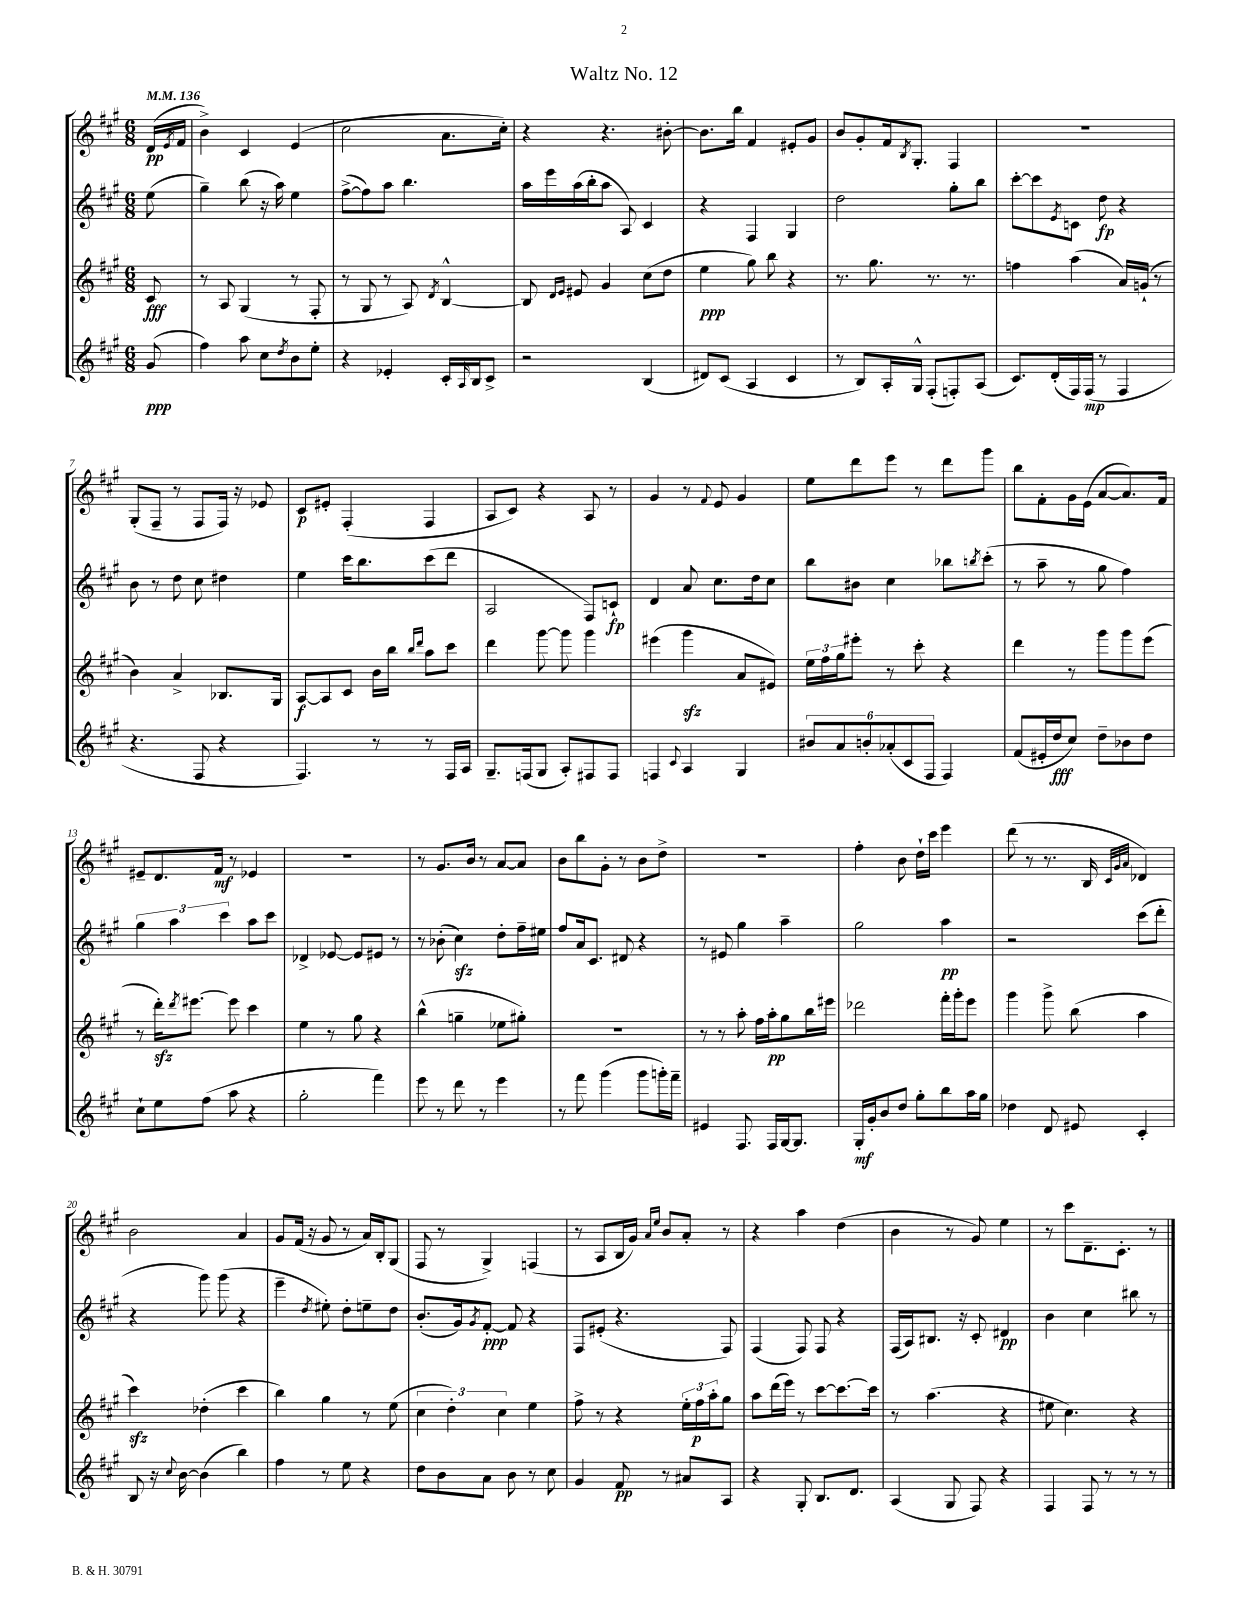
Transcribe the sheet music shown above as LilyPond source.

\header { title = "Waltz No. 12" }
<<
\new StaffGroup <<
\new Staff = "s0" {
    \clef treble \key a \major \numericTimeSignature \time 6/8 \partial 8 \tempo 4 = 136
    d'16\pp( \acciaccatura { e'8 } fis'16 |
    b'4->) cis'4 e'4( |
    cis''2 a'8. cis''16-.) |
    r4 r4. bis'8~-. |
    bis'8. b''16 fis'4 eis'8-. gis'8 |
    b'8 gis'8-. fis'16 \acciaccatura { b8 } gis8.-. fis4 |
    R2. |
    gis8-.( fis8-- r8 fis8 fis16) r16 ees'8 |
    cis'8\p eis'8-. fis4-.( fis4 |
    a8 cis'8) r4 a8 r8 |
    gis'4 r8 \appoggiatura { fis'8 } e'8 gis'4 |
    e''8 d'''8 e'''8 r8 d'''8 gis'''8 |
    b''8 fis'8-. gis'16 e'16( a'8~ a'8.) fis'16 |
    eis'8-- d'8. fis'16\mf r8 ees'4 |
    R2. |
    r8 gis'8. b'16 r8 a'8~ a'8 |
    b'8 b''8 gis'8-. r8 b'8 d''8-> |
    R2. |
    fis''4-. b'8 d''16-! cis'''16 e'''4 |
    d'''8( r8 r8. b16 \grace { cis'32 gis'32 a'32 } des'4) |
    b'2 a'4 |
    gis'8 fis'16( r16 gis'8 r8 a'16) b16-. gis8( |
    fis8 r8 gis4->) f4( |
    r8 a8 b16 gis'16) \grace { a'16 e''16 } b'8 a'8-. r8 |
    r4 a''4 d''4( |
    b'4 r8 gis'8) e''4 |
    r8 cis'''8 d'8.-- cis'8.-. r8 \bar "|." |
}
\new Staff = "s1" {
    \clef treble \key a \major \numericTimeSignature \time 6/8 \partial 8
    e''8( |
    gis''4--) b''8( r16 a''16) e''4 |
    fis''8~->( fis''8) a''8 b''4. |
    a''16 e'''16 a''16( b''16-. a''8 a8) cis'4 |
    r4 fis4 gis4 |
    d''2 gis''8-. b''8 |
    cis'''8~-. cis'''8 \acciaccatura { e'8 } c'8 d''8\fp r4 |
    b'8 r8 d''8 cis''8 dis''4 |
    e''4 cis'''16 b''8. cis'''8( d'''8 |
    a2 fis8) c'8-!\fp |
    d'4 a'8 cis''8. d''16 cis''8 |
    b''8 bis'8 cis''4 bes''8 \acciaccatura { b''8 } cis'''8-.( |
    r8 a''8-- r8 gis''8 fis''4) |
    \tuplet 3/2 { gis''4 a''4 cis'''4 } a''8 cis'''8 |
    des'4-> ees'8~ ees'8 eis'8 r8 |
    r8 bes'8-.( cis''4\sfz) d''8-. fis''16-- eis''16 |
    fis''8 a'16 cis'8. dis'8 r4 |
    r8 eis'8 gis''4 a''4-- |
    gis''2 a''4\pp |
    r2 cis'''8( d'''8-. |
    r4 gis'''8) gis'''8( r4 |
    e'''4-- \acciaccatura { d''8 } eis''8-.) d''8-. e''8-- d''8 |
    b'8.-.( gis'16) \acciaccatura { gis'8 } fis'8~-.\ppp fis'8 r4 |
    fis8 eis'8-.( r4. fis8) |
    fis4( fis8) fis8 r4 |
    fis16( a16) bis8. r16 cis'8-. dis'4\pp |
    b'4 cis''4 bis''8 r8 \bar "|." |
}
\new Staff = "s2" {
    \clef treble \key a \major \numericTimeSignature \time 6/8 \partial 8
    cis'8\fff |
    r8 a8 gis4( r8 fis8-. |
    r8 gis8 r8 a8) \acciaccatura { d'8 } b4~-^ |
    b8 \grace { d'16 e'16 } eis'8 gis'4 cis''8( d''8 |
    e''4\ppp gis''8) b''8 r4 |
    r8. gis''8. r8. r8. |
    f''4 a''4( a'16) g'16-!( r8 |
    b'4) a'4-> bes8. gis16 |
    a8~\f a8 cis'8 b'16 b''16 \grace { b''16 d'''16 } a''8 cis'''8 |
    d'''4 gis'''8~ gis'''8 gis'''4 |
    eis'''4( gis'''4\sfz a'8 eis'8) |
    \tuplet 3/2 { e''16 fis''16 gis''16 } eis'''8-. r8 cis'''8-. r4 |
    d'''4 r8 gis'''8 gis'''8 e'''8( |
    r8 d'''16-.\sfz) \acciaccatura { d'''8 } eis'''8.~ eis'''8 cis'''4 |
    e''4 r8 gis''8 r4 |
    b''4-^( g''4-- ees''8 gis''8-.) |
    R2. |
    r8 r8 a''8-. fis''16 a''16-.\pp gis''8 b''16 eis'''16 |
    des'''2 fis'''16-. gis'''16-. e'''8 |
    gis'''4 gis'''8-> b''8( a''4 |
    cis'''4\sfz) des''4-.( cis'''4 |
    b''4) gis''4 r8 e''8( |
    \tuplet 3/2 { cis''4 d''4-.) cis''4 } e''4 |
    fis''8-> r8 r4 \tuplet 3/2 { e''16-. fis''16\p a''16-. } gis''8 |
    a''8 d'''16( e'''16) r8 cis'''8~ cis'''8.~ cis'''16 |
    r8 a''4.( r4 |
    eis''8 cis''4.) r4 \bar "|." |
}
\new Staff = "s3" {
    \clef treble \key a \major \numericTimeSignature \time 6/8 \partial 8
    gis'8\ppp( |
    fis''4) a''8 cis''8 \acciaccatura { d''8 } b'8 e''8-. |
    r4 ees'4-. cis'16-. \grace { a16 } b16 cis'8-> |
    r2 b4( |
    dis'8) cis'8( a4 cis'4 |
    r8 b8) a16-. gis16-^ fis8-.( f8-.) a8( |
    cis'8.) d'16-.( fis16) fis16\mp( r8 fis4 |
    r4. fis8 r4 |
    fis4.) r8 r8 fis16 a16 |
    gis8.-- f16( gis8 a8-.) fis8 fis8 |
    f4 \appoggiatura { cis'8 } a4 gis4 |
    \tuplet 6/4 { bis'8 a'8 b'8-. aes'8-.( cis'8 fis8 } fis4) |
    fis'8( eis'16-. d''16\fff cis''8) d''8-- bes'8 d''8 |
    cis''8-! e''8 fis''8( a''8 r4 |
    gis''2-. fis'''4) |
    e'''8 r8 d'''8 r8 e'''4 |
    r8 fis'''8 gis'''4( gis'''8 g'''16-.) fis'''16-- |
    eis'4 fis8. fis16 gis16~ gis8. |
    gis16-.\mf gis'16-. b'8 d''8 gis''8-. b''8 a''16 gis''16 |
    des''4 d'8 eis'8 cis'4-. |
    b8 r16 \appoggiatura { cis''8 } b'16~ b'4( b''4) |
    fis''4 r8 e''8 r4 |
    d''8 b'8 a'8 b'8 r8 cis''8 |
    gis'4 fis'8\pp r8 ais'8 a8 |
    r4 gis8-. b8. d'8. |
    a4( gis8 fis8) r4 |
    fis4 fis8 r8 r8 r8 \bar "|." |
}
>>
>>
